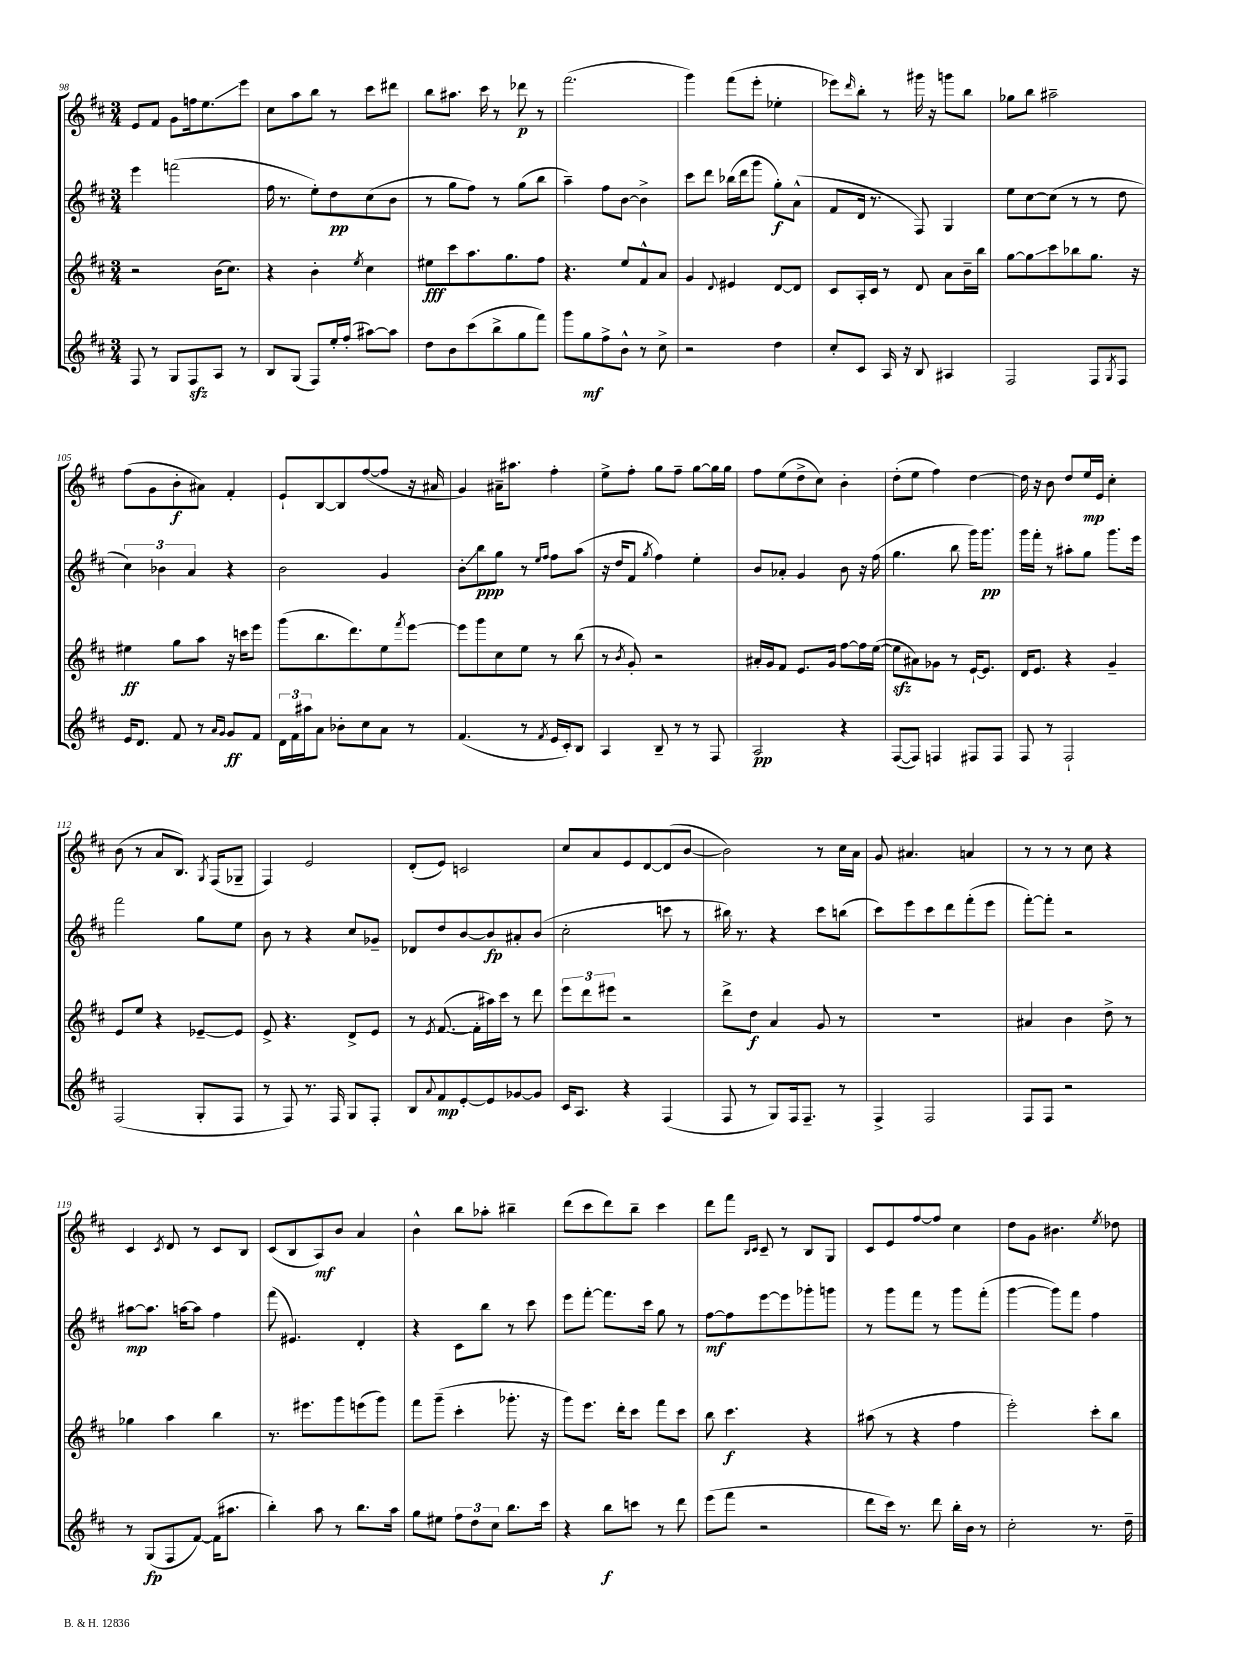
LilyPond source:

<<
\new StaffGroup <<
\new Staff = "s0" {
    \clef treble \key d \major \numericTimeSignature \time 3/4
    e'8 fis'8 g'8 f''16 e''8.\glissando e'''8 |
    cis''8 a''8 b''8 r8 cis'''8 dis'''8 |
    b''8 ais''8. cis'''16 r8 des'''8\p r8 |
    fis'''2.( |
    g'''4) fis'''8( e'''8-. ees''4-. |
    ees'''8) \grace { d'''16 } b''8-. r8 gis'''16 r16 g'''8 b''8 |
    ges''8 b''8 ais''2-- |
    fis''8( g'8 b'8-.\f ais'8) fis'4-. |
    e'8-! b8~ b8 fis''8~( fis''8 r16 ais'16 |
    g'4) ais'16-- ais''8. fis''4-. |
    e''8-> fis''8-. g''8 fis''8-- g''8~ g''16 g''16 |
    fis''8 e''8( d''8-> cis''8) b'4-. |
    d''8-.( e''8 fis''4) d''4~ |
    d''16 r16 b'8 d''8 e''16\mp e'16 cis''4-. |
    b'8( r8 a'8 b8.) \acciaccatura { g8 } fis16( ges8-- |
    fis4) e'2 |
    d'8-.( e'8) c'2 |
    cis''8 a'8 e'8 d'8~ d'8( b'8~ |
    b'2) r8 cis''16 a'16 |
    g'8 ais'4. a'4 |
    r8 r8 r8 cis''8 r4 |
    cis'4 \acciaccatura { cis'8 } d'8 r8 cis'8 b8 |
    cis'8( b8 a8\mf) b'8 a'4 |
    b'4-^ b''8 aes''8-. bis''4-- |
    d'''8( cis'''8 d'''8) b''8-- cis'''4 |
    d'''8 fis'''8 \grace { b16 cis'16 } cis'8-- r8 b8 g8 |
    cis'8 e'8 fis''8~ fis''8 cis''4 |
    d''8 g'8 bis'4. \acciaccatura { e''8 } des''8 \bar "|." |
}
\new Staff = "s1" {
    \clef treble \key d \major \numericTimeSignature \time 3/4
    e'''4 f'''2( |
    fis''16 r8. e''8-.) d''8\pp cis''8( b'8 |
    r8 g''8 fis''8) r8 g''8( b''8 |
    a''4--) fis''8 b'8~ b'4-> |
    cis'''8 d'''8 bes''16( d'''16 g'''8 g''8-.\f) a'8-^( |
    fis'8 d'16 r8. fis8) g4 |
    e''8 cis''8~ cis''8( r8 r8 d''8 |
    \tuplet 3/2 { cis''4) bes'4 a'4 } r4 |
    b'2 g'4 |
    b'8-.\glissando b''8\ppp g''8 r8 \grace { e''16 fis''16 } fis''8 a''8( |
    r16 d''16 fis'8 \acciaccatura { g''8 } fis''4) e''4-. |
    b'8 aes'8-. g'4 b'8 r16 fis''16( |
    g''4. b''8 g'''16) g'''8.\pp |
    g'''16 fis'''16-. r8 ais''8-. g''8 g'''8. e'''16 |
    fis'''2 g''8 e''8 |
    b'8 r8 r4 cis''8 ges'8-- |
    des'8 d''8 b'8~ b'8\fp ais'8-. b'8( |
    cis''2-. c'''8 r8 |
    bis''16) r8. r4 cis'''8 b''8( |
    cis'''8) e'''8 cis'''8 d'''8 fis'''8-.( e'''8 |
    fis'''8~-.) fis'''8-. r2 |
    ais''8~\mp ais''8. a''16~ a''8 fis''4 |
    fis'''8( eis'4.) d'4-. |
    r4 cis'8 b''8 r8 cis'''8 |
    e'''8 fis'''8~-. fis'''8. cis'''16 g''8 r8 |
    fis''8~\mf fis''8 e'''8~ e'''8 ges'''8-. g'''8 |
    r8 g'''8 fis'''8 r8 g'''8 fis'''8-.( |
    g'''4~ g'''8) fis'''8 fis''4 \bar "|." |
}
\new Staff = "s2" {
    \clef treble \key d \major \numericTimeSignature \time 3/4
    r2 b'16( cis''8.) |
    r4 b'4-. \acciaccatura { e''8 } cis''4 |
    eis''8\fff cis'''8 a''8. g''8. fis''8 |
    r4. e''8 fis'8-^ a'8 |
    g'4 \appoggiatura { d'8 } eis'4 d'8~ d'8 |
    cis'8 a16-. cis'16 r8 d'8 a'8 b'16-- b''16 |
    g''8~ g''8\glissando cis'''8 bes''8 g''8. r16 |
    eis''4\ff g''8 a''8 r16 c'''16 e'''8 |
    g'''8( b''8. d'''8.) e''8 \acciaccatura { fis'''8 } e'''8~ |
    e'''8 g'''8 cis''8 e''8 r8 b''8( |
    r8 \acciaccatura { b'8 } g'8-.) r2 |
    ais'16-. g'16 fis'8 e'8. g'16 fis''8~ fis''16 e''16~( |
    e''8\sfz ais'8) ges'8 r8 e'16~-! e'8. |
    d'16 e'8. r4 g'4-- |
    e'8 e''8 r4 ees'8~-- ees'8 |
    e'8-> r4. d'8-> e'8 |
    r8 \acciaccatura { e'8 } fis'8.~( fis'16-. ais''16) cis'''16 r8 d'''8 |
    \tuplet 3/2 { e'''8 d'''8 eis'''8 } r2 |
    d'''8-> d''8\f a'4 g'8 r8 |
    R2. |
    ais'4 b'4 d''8-> r8 |
    ges''4 a''4 b''4 |
    r8. eis'''8. g'''8 e'''8( g'''8) |
    fis'''8 g'''8--( cis'''4-. ges'''8.-. r16 |
    g'''8) e'''8. d'''16-. cis'''8 fis'''8 cis'''8 |
    b''8 cis'''4.\f r4 |
    ais''8( r8 r4 fis''4 |
    e'''2-.) cis'''8-. b''8 \bar "|." |
}
\new Staff = "s3" {
    \clef treble \key d \major \numericTimeSignature \time 3/4
    fis8 r8 g8 fis8\sfz a8 r8 |
    b8 g8( fis8) e''16-. fis''16-.( ais''8~) ais''8 |
    d''8 b'8 cis'''8( b''8-> g''8 fis'''8) |
    g'''8 g''8\mf fis''8-> b'8-^ r8 cis''8-> |
    r2 d''4 |
    cis''8-. cis'8 a16 r16 b8 ais4 |
    fis2 fis8 \acciaccatura { g8 } fis8 |
    e'16 d'8. fis'8 r8 \grace { a'16 g'16 } g'8\ff fis'8 |
    \tuplet 3/2 { d'16 fis'16 ais''16 } a'8 bes'8-. cis''8 a'8 r8 |
    fis'4.( r8 \acciaccatura { fis'8 } e'16 cis'16-.) b8 |
    a4 b8-- r8 r8 fis8 |
    a2\pp r4 |
    fis8~( fis8) f4 fis8 fis8 |
    fis8 r8 fis2-! |
    fis2( g8-. fis8 |
    r8 fis8) r8. fis16 g8 fis8-. |
    b8 \appoggiatura { a'8 } fis'8\mp e'8~-. e'8 ges'8~ ges'8 |
    cis'16 a8. r4 fis4( |
    fis8 r8 g8) fis16 fis8.-- r8 |
    fis4-> fis2 |
    fis8 fis8 r2 |
    r8 g8\fp( fis8 fis'8~) fis'16( ais''8. |
    b''4-.) a''8 r8 b''8. a''16 |
    g''8 eis''8 \tuplet 3/2 { fis''8 d''8 cis''8 } b''8. cis'''16 |
    r4 b''8\f c'''8 r8 d'''8 |
    e'''8( fis'''8 r2 |
    d'''8 cis'''16) r8. d'''8 b''16-. b'16 r8 |
    cis''2-. r8. d''16-- \bar "|." |
}
>>
>>
\layout { \context { \Score currentBarNumber = #98 } }
